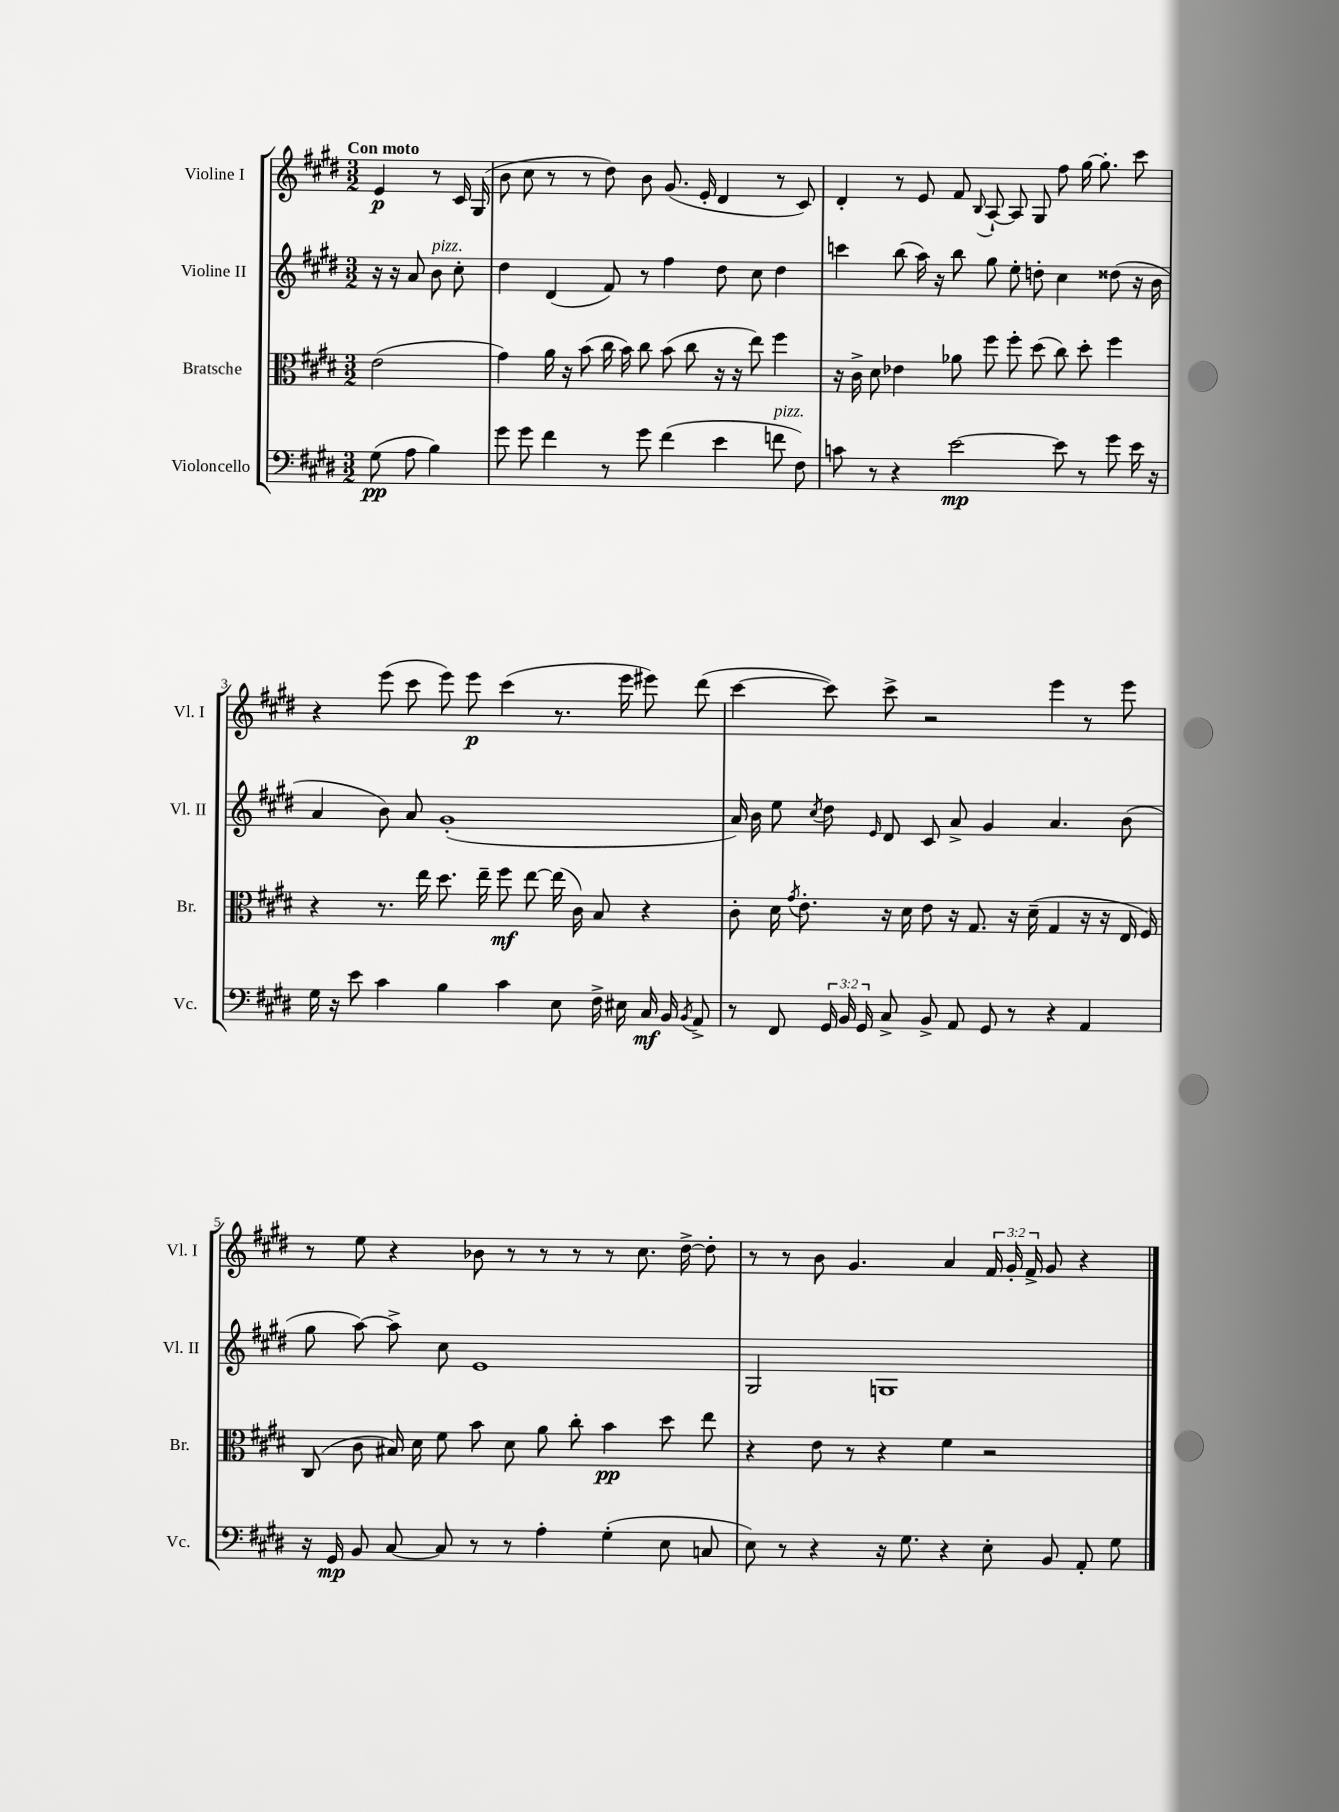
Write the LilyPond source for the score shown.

<<
\new StaffGroup <<
\new Staff = "s0" \with { instrumentName = "Violine I" shortInstrumentName = "Vl. I" } {
    \clef treble \key e \major \numericTimeSignature \time 3/2 \override Staff.TupletNumber.text = #tuplet-number::calc-fraction-text \partial 2 \tempo "Con moto"
    \autoBeamOff e'4\p r8 cis'16 gis16( |
    b'8 cis''8 r8 r8 dis''8) b'8 gis'8.( e'16-. dis'4 r8 cis'8) |
    dis'4-. r8 e'8 fis'8 \appoggiatura { b8 } a8~-! a8 gis8 fis''8 gis''16~ gis''8.-. cis'''8 |
    r4 e'''8( cis'''8 e'''8) e'''8\p cis'''4( r8. e'''16 eis'''8) dis'''8( |
    cis'''4~ cis'''8) cis'''8-> r2 e'''4 r8 e'''8 |
    r8 e''8 r4 bes'8 r8 r8 r8 r8 cis''8. dis''16~-> dis''8-. |
    r8 r8 b'8 gis'4. a'4 \tuplet 3/2 { fis'16 gis'16-. fis'16-> } gis'8 r4 \bar "|." |
}
\new Staff = "s1" \with { instrumentName = "Violine II" shortInstrumentName = "Vl. II" } {
    \clef treble \key e \major \numericTimeSignature \time 3/2 \partial 2
    \autoBeamOff r16 r16 a'8 b'8^\markup { \italic "pizz." } cis''8-. |
    dis''4 dis'4( fis'8) r8 fis''4 dis''8 cis''8 dis''4 |
    c'''4 b''8( a''16) r16 b''8 gis''8 e''8-. d''8-. cis''4 disis''8( r16 b'16 |
    a'4 b'8) a'8 gis'1-.( |
    a'16) b'16 e''8 \acciaccatura { cis''8 } dis''8 \grace { e'16 } dis'8 cis'8 a'8-> gis'4 a'4. b'8( |
    gis''8 a''8~) a''8-> cis''8 e'1 |
    gis2 g1 \bar "|." |
}
\new Staff = "s2" \with { instrumentName = "Bratsche" shortInstrumentName = "Br." } {
    \clef alto \key e \major \numericTimeSignature \time 3/2 \partial 2
    \autoBeamOff e'2( |
    gis'4) a'16 r16 b'8( cis''16 b'16) cis''8 b'8( cis''8 r16 r16 e''8) fis''4 |
    r16 cis'16-> dis'8 ees'4 aes'8 fis''8 fis''8-. dis''8( cis''8) dis''8-. fis''4 |
    r4 r8. e''16 dis''8. e''16-- fis''8\mf e''8~ e''16( cis'16) b8 r4 |
    cis'8-. dis'16 \acciaccatura { gis'8 } e'8.-. r16 dis'16 e'8 r16 gis8. r16 dis'16--( gis4 r16 r16 e16 fis16) |
    cis8( cis'8 bis16) dis'16 fis'8 b'8 dis'8 a'8 cis''8-. b'4\pp dis''8 e''8 |
    r4 e'8 r8 r4 fis'4 r2 \bar "|." |
}
\new Staff = "s3" \with { instrumentName = "Violoncello" shortInstrumentName = "Vc." } {
    \clef bass \key e \major \numericTimeSignature \time 3/2 \override Staff.TupletNumber.text = #tuplet-number::calc-fraction-text \partial 2
    \autoBeamOff gis8\pp( a8 b4) |
    gis'8 gis'8 fis'4 r8 gis'8 fis'4( e'4 f'8^\markup { \italic "pizz." } fis8) |
    c'8 r8 r4 e'2~\mp e'8 r8 gis'8 e'16 r16 |
    gis16 r16 e'8 cis'4 b4 cis'4 e8 fis16-> eis16 cis16\mf b,16 \acciaccatura { b,8 } a,8-> |
    r8 fis,8 \tuplet 3/2 { gis,16 b,16 gis,16 } cis8-> b,8-> a,8 gis,8 r8 r4 a,4 |
    r16 gis,16\mp b,8 cis8~ cis8 r8 r8 a4-. gis4-.( e8 c8 |
    e8) r8 r4 r16 gis8. r4 e8-. b,8 a,8-. gis8 \bar "|." |
}
>>
>>
